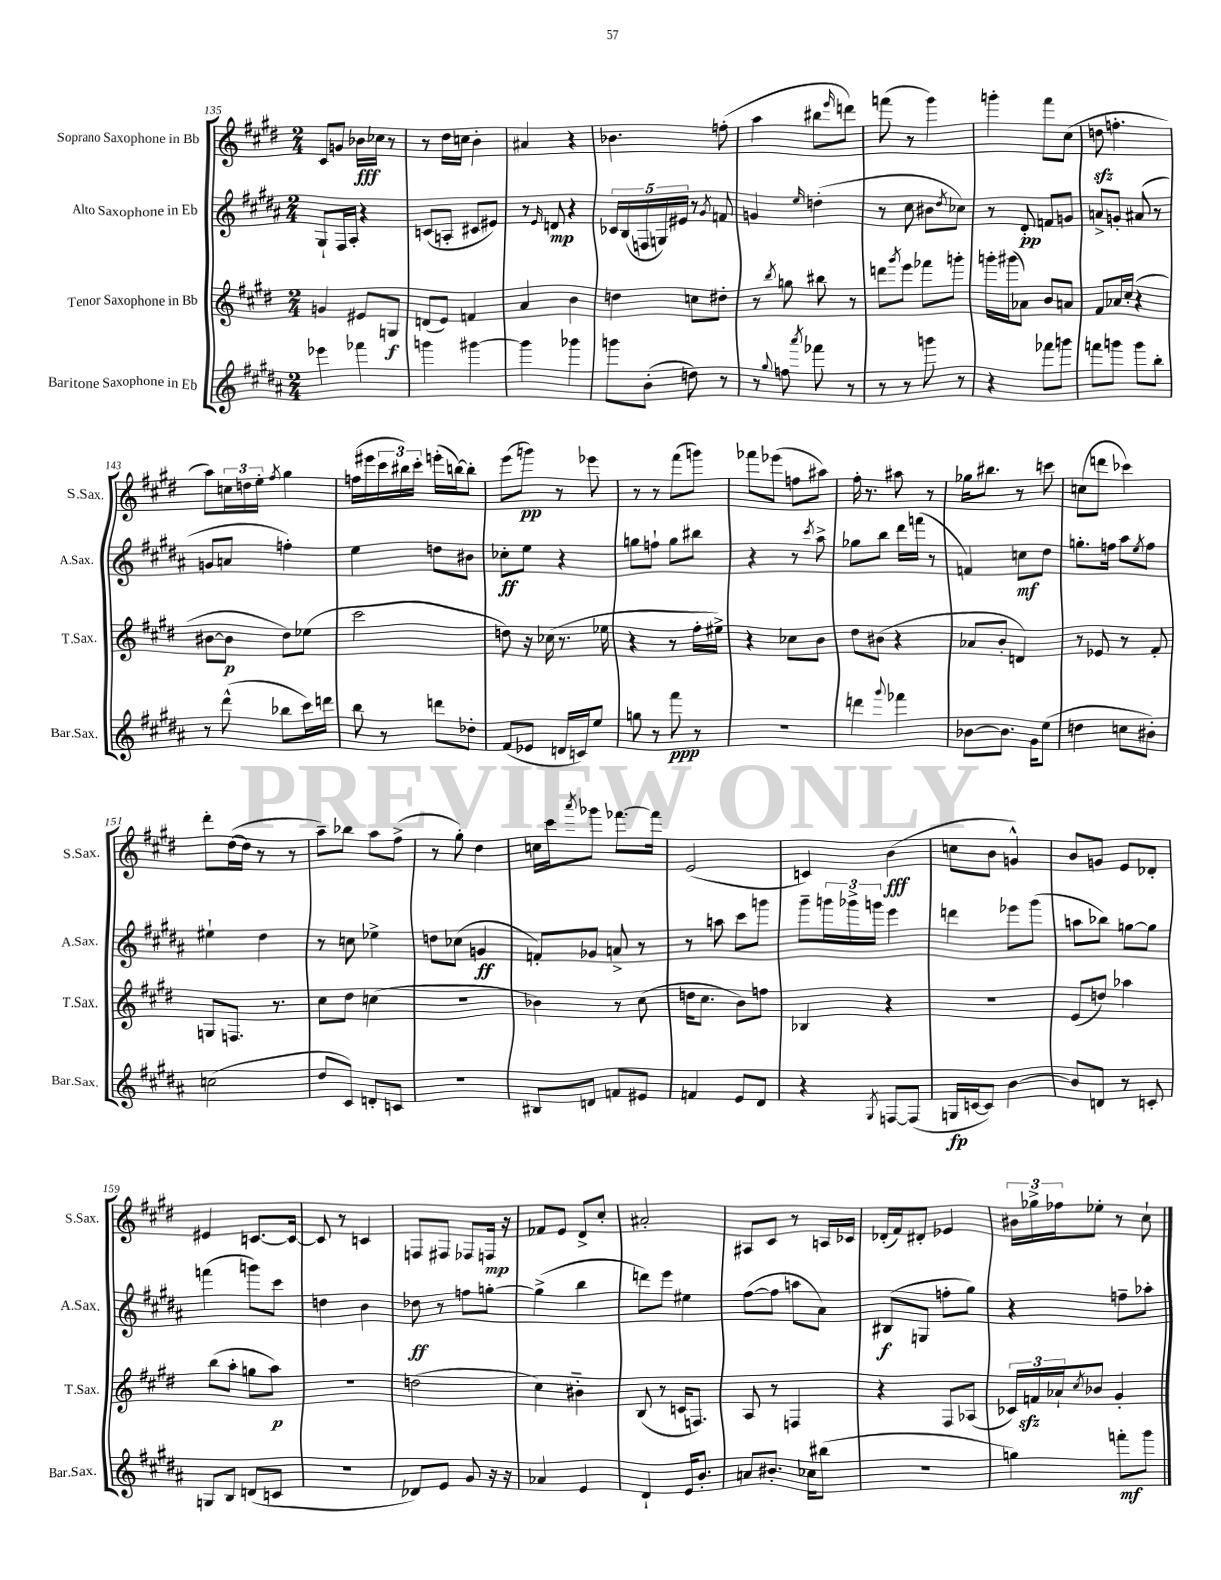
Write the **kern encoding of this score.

**kern	**dynam	**kern	**dynam	**kern	**dynam	**kern	**dynam
*part4	*part4	*part3	*part3	*part2	*part2	*part1	*part1
*staff4	*staff4	*staff3	*staff3	*staff2	*staff2	*staff1	*staff1
*I"Baritone Saxophone in Eb	*	*I"Tenor Saxophone in Bb	*	*I"Alto Saxophone in Eb	*	*I"Soprano Saxophone in Bb	*
*I'Bar.Sax.	*	*I'T.Sax.	*	*I'A.Sax.	*	*I'S.Sax.	*
*clefG2	*	*clefG2	*	*clefG2	*	*clefG2	*
*k[f#c#g#d#a#]	*	*k[f#c#g#d#]	*	*k[f#c#g#d#a#]	*	*k[f#c#g#d#]	*
*M2/4	*	*M2/4	*	*M2/4	*	*M2/4	*
=135	=135	=135	=135	=135	=135	=135	=135
4eee-X\	.	4gn/	.	8G#`/L	.	8c#/L	.
.	.	.	.	16F#/L	.	8gn/J	.
.	.	.	.	16A#'/JJ	.	.	.
4fff-X\	.	8e#X/L	.	4r	.	16b-X\LL	fff
.	.	.	.	.	.	16cc-X\JJ	.
.	.	8Gn/J	f	.	.	8r	.
=136	=136	=136	=136	=136	=136	=136	=136
4gggn\	.	(8dn/L	.	(8cn/L	.	8r	.
.	.	8e/J)	.	8An'/J	.	16dd#\LL	.
.	.	.	.	.	.	16ccn\JJ	.
[4ggg#X\	.	4fn/	.	8c#X/L	.	4b'\	.
.	.	.	.	8e#X/J)	.	.	.
=137	=137	=137	=137	=137	=137	=137	=137
4ggg#\]	.	4a/	.	8r	.	4a#X/	.
.	.	.	.	16qqe/	.	.	.
.	.	.	.	8dn/	mp	.	.
4ggg-X\	.	4b\	.	4r	.	4r	.
=138	=138	=138	=138	=138	=138	=138	=138
8gggn\L	.	4ddn\	.	20c-X/LL	.	4.b-X\	.
.	.	.	.	(20B/	.	.	.
.	.	.	.	20Fn/	.	.	.
(8b'\J	.	.	.	.	.	.	.
.	.	.	.	20Gn/)	.	.	.
.	.	.	.	20e#X/JJ	.	.	.
8ddn\)	.	8ccn\L	.	8r	.	.	.
.	.	.	.	8qg#/	.	.	.
8r	.	8dd#X'\J	.	8fn/	.	(8ffn'\	.
=139	=139	=139	=139	=139	=139	=139	=139
8r	.	8r	.	4gn/	.	4aa\	.
8qqgg#/	.	8qbb/	.	.	.	.	.
8ffn\	.	8ggn\	.	.	.	.	.
8qaaa#/	.	.	.	16qqee/	.	.	.
8fff-X\	.	8bb#X\	.	(4ddn'\	.	8bb#X\L	.
.	.	.	.	.	.	16qqeee/	.
8r	.	8r	.	.	.	8dddn\J)	.
=140	=140	=140	=140	=140	=140	=140	=140
8r	.	8dddn\L	.	8r	.	(8fffn\	.
.	.	8qggg#/	.	.	.	.	.
8r	.	8eee\J	.	8cc#\	.	8r	.
8gggn\	.	8fff-X\L	.	8b#X\L	.	4ggg#\)	.
.	.	.	.	8qdd#/	.	.	.
8r	.	8gggn'\J	.	8cc-X\J)	.	.	.
=141	=141	=141	=141	=141	=141	=141	=141
4r	.	16gggn'\LL	.	8r	.	4gggn'\	.
.	.	(16ggg#X\J	.	.	.	.	.
.	.	8a-X\J)	.	8d#'/	pp	.	.
8fff-X\L	.	8b/L	.	8fn/L	.	8fff#\L	.
8gggn\J	.	8an/J	.	8gn/J	.	(8cc#\J	.
=142	=142	=142	=142	=142	=142	=142	=142
8fffn\L	.	8f#/L	.	8an^/L	.	8ddnzz\	.
8gggn\J	.	16a-X/L	.	8gn'/J	.	4.ffn'\	.
.	.	(16cc#'/JJ	.	.	.	.	.
8ggg\L	.	4r	.	(8a#X/	.	.	.
8bb'\J	.	.	.	8r	.	.	.
!!LO:LB:g=z
=143	=143	=143	=143	=143	=143	=143	=143
8r	.	[8b#X\L	.	8gn/L	.	8aa\L)	.
(8ddd#^^\	.	8b#\J]	p	8an/J	.	24ccn\L	.
.	.	.	.	.	.	24ddn\	.
.	.	.	.	.	.	24ee'\JJ	.
.	.	.	.	.	.	8qff#/	.
8bb-X\L	.	8dd#\L)	.	4ffn'\)	.	4gg#\	.
16ccc#\L)	.	(8ee-X\J	.	.	.	.	.
16dddn\JJ	.	.	.	.	.	.	.
=144	=144	=144	=144	=144	=144	=144	=144
8bb\	.	2ccc#\	.	4ee\	.	(16ffn\LL	.
.	.	.	.	.	.	16eee#X\	.
8r	.	.	.	.	.	24ccc#\	.
.	.	.	.	.	.	24bb#X\)	.
.	.	.	.	.	.	24ccc#'\JJ	.
8dddn\L	.	.	.	8ddn\L	.	(16eeen'\LL	.
.	.	.	.	.	.	[16bbn\J)	.
8dd-X'\J	.	.	.	8b#X\J	.	8bb'\J]	.
=145	=145	=145	=145	=145	=145	=145	=145
(8f#/L	.	8ddn\)	.	8cc-X'\L	ff	(8eee\L	.
8e-X/J	.	16r	.	8ee\J	.	8gggn\J)	pp
.	.	(16cc-X\	.	.	.	.	.
16dn/LL	.	8.r	.	4r	.	8r	.
16cn/J)	.	.	.	.	.	.	.
8ee/J	.	.	.	.	.	8eee-X\	.
.	.	16ee-X\	.	.	.	.	.
=146	=146	=146	=146	=146	=146	=146	=146
8ggn\	.	4r	.	8ggn\L	.	8r	.
8r	.	.	.	8ffn`\J	.	8r	.
8fff#\	ppp	8r	.	8gg\L	.	(8fff#\L	.
8r	.	16ff#'\LL	.	8bb#X\J	.	8gggn\J)	.
.	.	16ee#X^\JJ)	.	.	.	.	.
=147	=147	=147	=147	=147	=147	=147	=147
2r	.	4r	.	4r	.	8fff-X\L	.
.	.	.	.	.	.	(8eee-X\J	.
.	.	8cc-X\L	.	8r	.	8ffn\L	.
.	.	.	.	8qccc#/	.	.	.
.	.	8b\J	.	8aa#^\	.	8aa#X\J)	.
=148	=148	=148	=148	=148	=148	=148	=148
4dddn\	.	8dd#\L	.	8gg-X\L	.	16ff#'\	.
.	.	.	.	.	.	8.r	.
.	.	(8b#X\J	.	8bb\J	.	.	.
8qqggg#/	.	.	.	.	.	.	.
4fff-X\	.	4r	.	16ddd#\LL	.	8aa#X\	.
.	.	.	.	(16fffn\JJ	.	.	.
.	.	.	.	8r	.	8r	.
=149	=149	=149	=149	=149	=149	=149	=149
[8b-X\L	.	8a-X/L	.	4fn/)	.	16gg-X\KL	.
.	.	.	.	.	.	8.bb#X\J	.
8.b-\J]	.	8b'/J	.	.	.	.	.
.	.	4dn/)	.	8ccn\L	mf	8r	.
16g#\KL	.	.	.	.	.	.	.
(8ee\J	.	.	.	8dd#\J	.	8cccn\	.
=150	=150	=150	=150	=150	=150	=150	=150
4ddn\	.	8r	.	8.ggn'\L	.	(8ccn\L	.
.	.	8e-X/	.	.	.	8dddn\J	.
.	.	.	.	16ffn\Jk	.	.	.
8ccn\L	.	8r	.	8aa#\L	.	4ccc-X\)	.
.	.	.	.	8qee/	.	.	.
8b#X'\J)	.	8f#'/	.	8ff\J	.	.	.
!!LO:LB:g=z
=151	=151	=151	=151	=151	=151	=151	=151
(2ccn\	.	8Gn/L	.	4ee#X`\	.	8ddd#'\L	.
.	.	8.Fn/J	.	.	.	([16dd#\L	.
.	.	.	.	.	.	16dd#\JJ]	.
.	.	.	.	4dd#\	.	8r	.
.	.	8.r	.	.	.	.	.
.	.	.	.	.	.	8r	.
=152	=152	=152	=152	=152	=152	=152	=152
8dd#/L	.	8cc#\L	.	8r	.	8aa~\L)	.
8c#/J)	.	8dd#\J	.	8ccn\	.	8bb-X\J	.
8dn'/L	.	(4ccn\	.	4ee-X^\	.	8aa\L	.
8cn/J	.	.	.	.	.	(8ff#^\J	.
=153	=153	=153	=153	=153	=153	=153	=153
2r	.	2r	.	8ddn\L	.	8r	.
.	.	.	.	(8cc-X\J	.	8gg#'\)	.
.	.	.	.	4gn/	ff	4dd#\	.
=154	=154	=154	=154	=154	=154	=154	=154
8B#X/L	.	4b-X\)	.	8fn'/L)	.	16ccn\LL	.
.	.	.	.	.	.	16ccc#\J	.
.	.	.	.	.	.	8qaaa/	.
8dn/J	.	.	.	8g-X/J	.	8ggg-X\J	.
8fn/L	.	8r	.	8an^/	.	[8.fff-X\L	.
8e#X/J	.	(8cc#\	.	8r	.	.	.
.	.	.	.	.	.	16fff-\Jk]	.
=155	=155	=155	=155	=155	=155	=155	=155
4fn/	.	16ddn\KL	.	8r	.	(2e/	.
.	.	8.cc#\J	.	.	.	.	.
.	.	.	.	8aan\	.	.	.
8e/L	.	8b\L)	.	8ccc#\L	.	.	.
8d#/J	.	8ffn\J	.	8gggn\J	.	.	.
=156	=156	=156	=156	=156	=156	=156	=156
4r	.	4B-X/	.	8ggg#~\L	.	4cn/)	.
.	.	.	.	24gggn\L	.	.	.
.	.	.	.	24ggg-X^\	.	.	.
.	.	.	.	24gggn\JJ	.	.	.
8qG#/	.	.	.	.	.	.	.
[8Fn/L	.	4r	.	4eee\	.	(4b\	fff
(8F/J]	.	.	.	.	.	.	.
=157	=157	=157	=157	=157	=157	=157	=157
16Gn/LL	fp	2r	.	4dddn\	.	8ccn\L	.
[16cn/J	.	.	.	.	.	.	.
8c/J])	.	.	.	.	.	8b\J	.
[4b\	.	.	.	8eee-X\L	.	4gn^^/)	.
.	.	.	.	(8ggg#\J	.	.	.
=158	=158	=158	=158	=158	=158	=158	=158
8b/L]	.	(8e/L	.	8aan\L	.	8b/L	.
8dn/J	.	8ddn/J)	.	8bb-X\J)	.	8gn/J	.
8r	.	4aa-X\	.	[8ggn\L	.	8e/L	.
8cn'/	.	.	.	8gg\J]	.	8d-X'/J	.
!!LO:LB:g=z
=159	=159	=159	=159	=159	=159	=159	=159
8Gn/L	.	(8bb\L	.	(4fffn\	.	4e#X/	.
8B/J	.	8aa'\J	.	.	.	.	.
(8dn/L	.	8ggn\L	.	8gggn\L)	.	[8.cn/L	.
8cn/J	.	8aa\J)	p	8ccc#\J	.	.	.
.	.	.	.	.	.	16c/Jk_	.
=160	=160	=160	=160	=160	=160	=160	=160
2r	.	2r	.	4ddn\	.	8c/]	.
.	.	.	.	.	.	8r	.
.	.	.	.	4b\	.	4cn/	.
=161	=161	=161	=161	=161	=161	=161	=161
8d-X/L)	.	(2ddn\	.	8dd-X\	ff	8Fn/L	.
8e/J	.	.	.	8r	.	8F#X/J	.
8g#/	.	.	.	8ffn\L	.	8F-X/L	.
16r	.	.	.	[8ggn'\J	.	16Fn/Jk	mp
16r	.	.	.	.	.	16r	.
=162	=162	=162	=162	=162	=162	=162	=162
4a-X/	.	4cc#\)	.	(4gg^\]	.	8f-X/L	.
.	.	.	.	.	.	8e/J	.
4e/	.	4b#X\	.	4bb\	.	8d#^/L	.
.	.	.	.	.	.	8cc#'/J	.
=163	=163	=163	=163	=163	=163	=163	=163
4d#`/	.	(8B/	.	8dddn\L)	.	2a#X'/	.
.	.	8r	.	8eee\J	.	.	.
16e/KL	.	16cn/KL	.	4ee#X\	.	.	.
8.b'/J	.	8.Fn/J)	.	.	.	.	.
=164	=164	=164	=164	=164	=164	=164	=164
8an/L	.	8A/	.	([8ff#\L	.	8A#X/L	.
8.b#X'/J	.	8r	.	8ff#\J]	.	8c#/J	.
.	.	4Fn/	.	8aan\L	.	8r	.
16cc-X\KL	.	.	.	.	.	.	.
(8bb#X\J	.	.	.	8a#\J)	.	16An/LL	.
.	.	.	.	.	.	16c-X/JJ	.
=165	=165	=165	=165	=165	=165	=165	=165
2r	.	4r	.	(8B#X/L	f	(16d-X'/LL	.
.	.	.	.	.	.	16f#/J)	.
.	.	.	.	8Gn/J	.	8d#X'/J	.
.	.	8F#/L	.	8ffn'\L	.	4e-X/	.
.	.	(8A-X/J	.	8gg#\J)	.	.	.
=166	=166	=166	=166	=166	=166	=166	=166
4ggn\)	.	24c-X/LL)	.	4r	.	24b#X\LL	.
.	.	24fnzz/	.	.	.	24gg-X^\	.
.	.	24a-X`/J	.	.	.	24ff-X\J	.
.	.	8qcc#/	.	.	.	.	.
.	.	8b-X/J	.	.	.	8ee-X'\J	.
8fffn'\L	mf	4g#'/	.	8ffn~\L	.	8r	.
8ggg#\J	.	.	.	8aa-X'\J	.	8cc#`\	.
==	==	==	==	==	==	==	==
*-	*-	*-	*-	*-	*-	*-	*-
